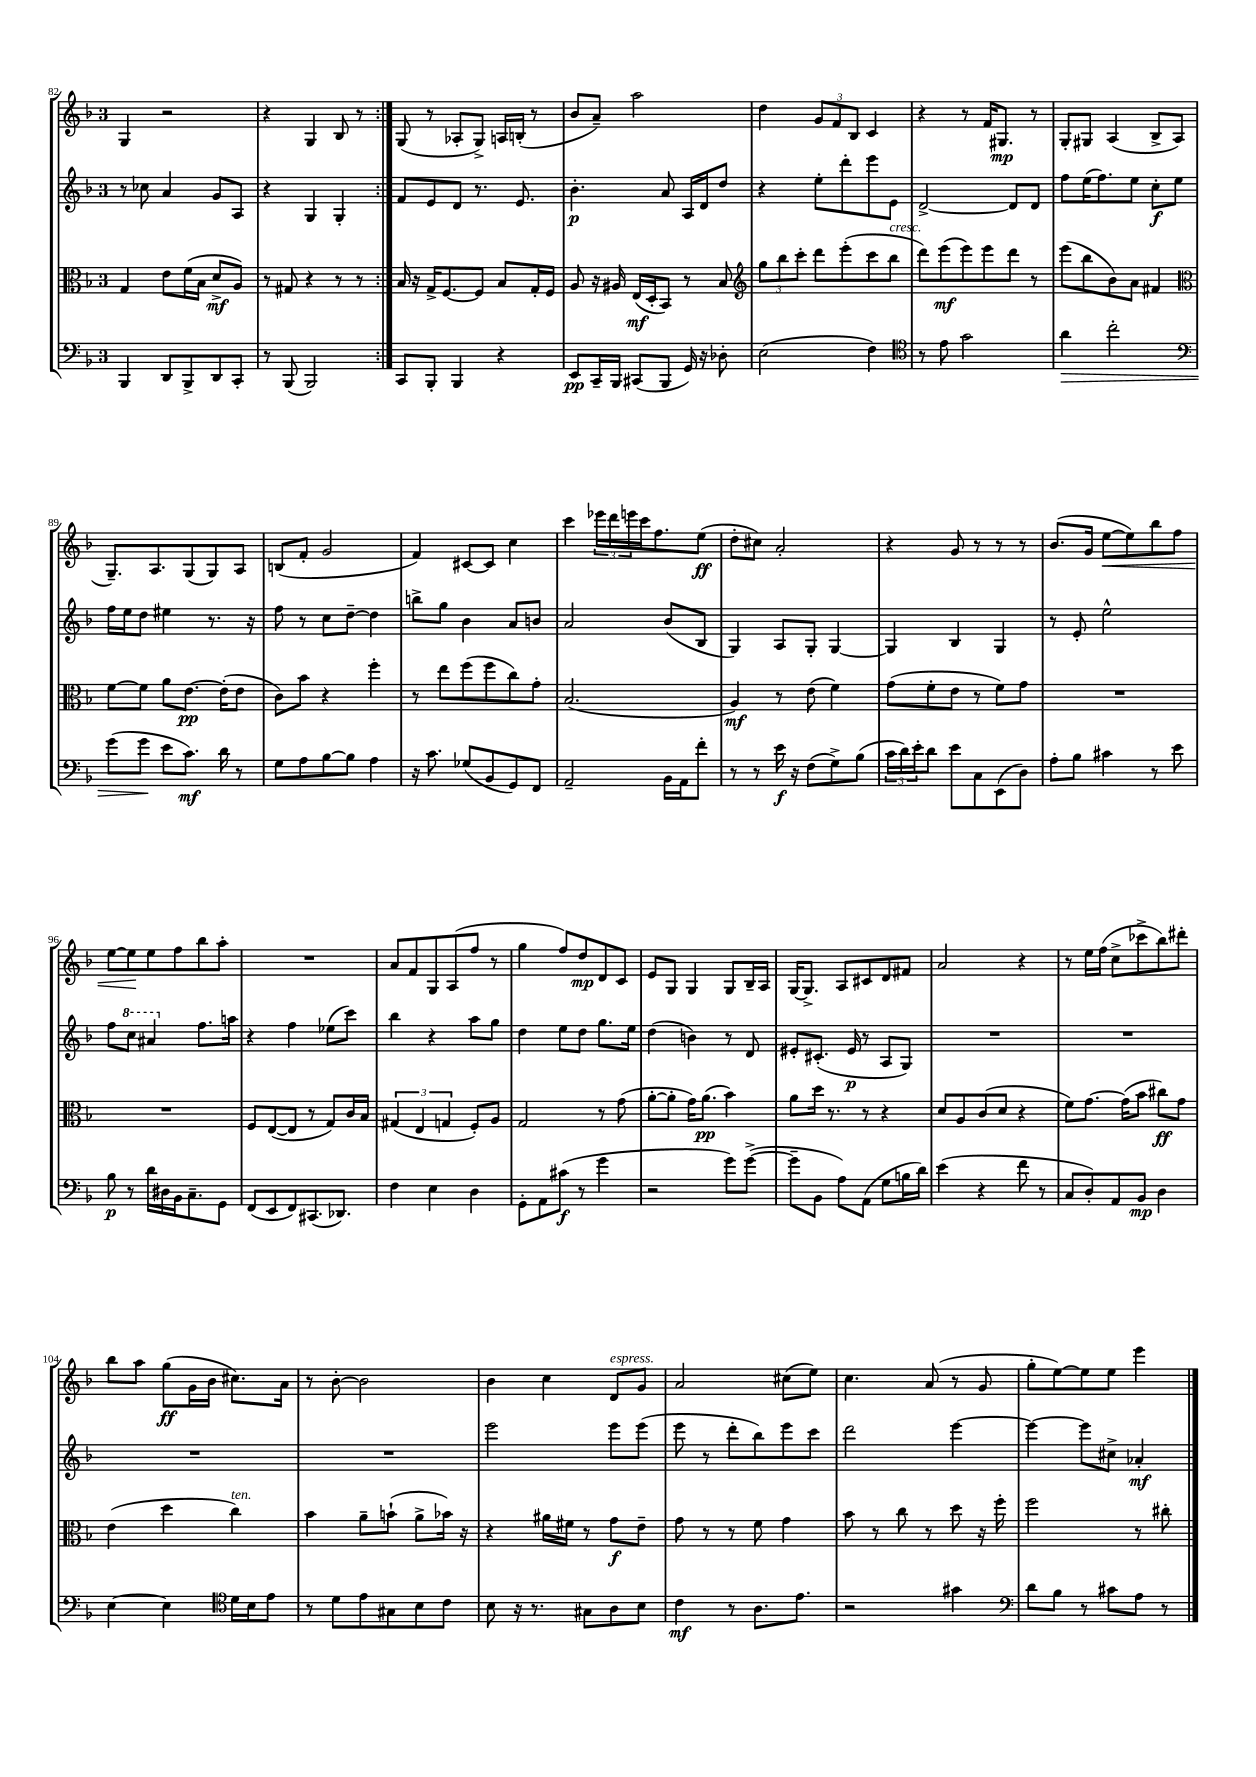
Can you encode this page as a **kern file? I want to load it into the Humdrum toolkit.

**kern	**kern	**kern	**kern
*staff4	*staff3	*staff2	*staff1
*clefF4	*clefC3	*clefG2	*clefG2
*k[b-]	*k[b-]	*k[b-]	*k[b-]
*M3/4	*M3/4	*M3/4	*M3/4
4BBB-/	4G/	8r	4G/
.	.	8cc-\	.
8DD/L	8e\L	4a/	2r
8BBB-^/	(16f\L	.	.
.	16B-\JJ	.	.
8DD/	8d^/L	8g/L	.
8CC'/J	8A/J)	8A/J	.
=	=	=	=
8r	8r	4r	4r
(8BBB-/	8G#/	.	.
2BBB-/)	4r	4G/	4G/
.	8r	4G'/	8B-/
.	8r	.	8r
=:|!	=:|!	=:|!	=:|!
8CC/L	16B-/	8f/L	(8G/
.	16r	.	.
8BBB-'/J	16G^/LK	8e/	8r
.	[8.F/	.	.
4BBB-/	.	8d/J	8A-'/L
.	8F/]J	8.r	8G^/J)
4r	8B-/L	.	16A/LL
.	.	8.e/	(16B'/JJ
.	16G'/L	.	8r
.	16F/JJ	.	.
=	=	=	=
8EE/L	8A/	4.b-'\	8b-/L
16CC~/L	16r	.	8a~/J)
16BBB-/JJ	16A#/	.	.
(8CC#/L	(16E/LL	.	2aa\
.	16D'/J	.	.
8BBB-/J	8BB-/J)	8a/	.
16GG/)	8r	16A/LL	.
16r	.	16d/J	.
8D-'\	8B-/	8dd/J	.
=	=	=	=
*	*clefG2	*	*
(2E\	12gg\L	4r	4dd\
.	12bb-\	.	.
.	12ccc'\J	.	.
.	8ddd\L	8ee'\L	12g/L
.	.	.	12f/
.	(8eee'\	8ddd'\	.
.	.	.	12B-/J
4F\)	8ccc\	8eee\	4c/
.	8bb-\J	8e\J	.
=	=	=	=
*clefC4	*	*	*
8r	8ddd\L)	[2d^/	4r
8e\	(8eee\	.	.
2g\	8eee\)	.	8r
.	8eee\	.	16f/LK
.	.	.	8.G#/J
.	8ddd\J	8d/]L	.
.	8r	8d/J	8r
=	=	=	=
4a\	(8eee\L	8ff\L	8G'/L
.	8bb-\	(16ee\K	8G#/J
.	.	8.ff\)	.
2cc'\	8b-\)	.	(4A/
.	8a\J	8ee\J	.
.	4f#/	8cc'\L	8B-^/L
.	.	8ee\J	8A/J
=	=	=	=
*clefF4	*clefC3	*	*
(8g\L	[8f\L	16ff\LL	8.G~/L)
.	.	16ee\J	.
8g\J	8f\]J	8dd\J	.
.	.	.	8.A/
8e\L	8a\L	4ee#\	.
8.c\J)	[8.e\J	.	(8G/
.	.	8.r	8G/)
16d\	(16e'\]LK	.	.
8r	8e\J	.	8A/J
.	.	16r	.
=	=	=	=
8G\L	8c\L)	8ff\	(8B/L
8A\	8b-\J	8r	8f'/J
[8B-\	4r	8cc\L	2g/
8B-\]J	.	[8dd~\J	.
4A\	4ff'\	4dd\]	.
=	=	=	=
16r	8r	8bb^\L	4f/)
8.c\	.	.	.
.	8ee\L	8gg\J	.
(8G-/L	(8ff\	4b-\	[8c#/L
8BB-/	8ff\	.	8c#/]J
8GG/)	8cc\)	8a/L	4cc\
8FF/J	8g'\J	8b/J	.
=	=	=	=
2AA~/	(2.B-/	2a/	4ccc\
.	.	.	24eee-\LL
.	.	.	24ddd\
.	.	.	24eee\
.	.	.	16ccc\J
.	.	.	8.ff\
16BB-\LL	.	(8b-/L	.
16AA\J	.	.	.
8f'\J	.	8B-/J	(8ee\J
=	=	=	=
8r	4A/)	4G/)	8dd'\L
8r	.	.	8cc#\J)
16e\	8r	8A/L	2a'/
16r	.	.	.
(8F\L	(8e\	8G'/J	.
8G^\)	4f\)	[4G/	.
(8B-\J	.	.	.
=	=	=	=
24c\LL	(8g\L	4G/]	4r
24d\)	.	.	.
24e'\J	.	.	.
8d\J	8f'\	.	.
8e\L	8e\J	4B-/	8g/
8C\	8r	.	8r
(8EE\	8f\L)	4G/	8r
8D\J)	8g\J	.	8r
=	=	=	=
8A'\L	2.r	8r	(8.b-/L
8B-\J	.	8e'/	.
.	.	.	16g/Jk
4c#\	.	2ee^^\	[8ee\L
.	.	.	8ee\])
8r	.	.	8bb-\
8e\	.	.	8ff\J
=	=	=	=
8B-\	2.r	8ff\L	[8ee\L
8r	.	8ccc\J	8ee\]
16d\LL	.	4aa#/	8ee\
16D#\	.	.	.
16BB-\J	.	.	8ff\
8.C~\	.	.	.
.	.	8.ff\L	8bb-\
8GG\J	.	.	8aa'\J
.	.	16aa\Jk	.
=	=	=	=
(8FF/L	8F/L	4r	2.r
8EE/	([8E/	.	.
8FF/)	8E/]J	4ff\	.
(8.CC#/	8r	.	.
.	8G/L)	(8ee-\L	.
8.DD-/J)	.	.	.
.	16c/L	8ccc\J)	.
.	16B-/JJ	.	.
=	=	=	=
4F\	(6G#/	4bb-\	8a/L
.	.	.	8f/
.	6E/	.	.
4E\	.	4r	8G/
.	6G/	.	.
.	.	.	(8A/
4D\	8F'/L)	8aa\L	8ff/J
.	8A/J	8gg\J	8r
=	=	=	=
8GG'\L	2G/	4dd\	4gg\
8AA\	.	.	.
(8c#\J	.	8ee\L	8ff/L)
8r	.	8dd\J	8dd/
4g\	8r	8.gg\L	8d/
.	(8g\	.	8c/J
.	.	16ee\Jk	.
=	=	=	=
2r	[8a'\L	(4dd\	8e/L
.	8a'\]J	.	8G/J
.	16g\LK)	4b\)	4G/
.	(8.a\J	.	.
8g\L)	4b-\)	8r	8G/L
([8g^\J	.	8d/	16B-~/L
.	.	.	16A/JJ
=	=	=	=
8g~\]L	8a\L	8e#'/L	[16G/LK
.	.	.	8.G^/]J
8BB-\J	16dd\Jk	(8.c#'/J	.
.	8.r	.	.
8A\L)	.	.	8A/L
.	.	16e#/	.
(8AA\J	8r	8r	8c#/
8G\L	4r	8A/L	8d/
16B\L	.	8G/J)	8f#/J
16d\JJ)	.	.	.
=	=	=	=
(4e\	8d/L	2.r	2a/
.	8A/	.	.
4r	(8c/	.	.
.	8d/J	.	.
8f\	4r	.	4r
8r	.	.	.
=	=	=	=
8C/L	8f\L)	2.r	8r
8D'/)	[8.g\J	.	16ee\LL
.	.	.	(16ff\JJ
8AA/	.	.	8cc^\L
.	(16g\]LK	.	.
8BB-/J	8b-\J	.	8ccc-^\
4D\	8cc#\L)	.	8bb-\)
.	8g\J	.	8ddd#'\J
=	=	=	=
[4E\	(4e\	2.r	8bb-\L
.	.	.	8aa\J
4E\]	4dd\	.	(8gg\L
.	.	.	16g\L
.	.	.	16b-\JJ
*clefC4	*	*	*
16d\LL	4cc\)	.	8.cc#\L)
16B-\J	.	.	.
8e\J	.	.	.
.	.	.	16a\Jk
=	=	=	=
8r	4b-\	2.r	8r
8d\L	.	.	[8b-'\
8e\	8a~\L	.	2b-\]
8G#\	(8b`\J	.	.
8B-\	8a^\L	.	.
8c\J	16b-\Jk)	.	.
.	16r	.	.
=	=	=	=
8B-\	4r	2eee\	4b-\
16r	.	.	.
8.r	.	.	.
.	16a#\LL	.	4cc\
.	16f#\JJ	.	.
8G#\L	8r	.	.
8A\	8g\L	8eee\L	8d/L
8B-\J	8e~\J	(8eee\J	8g/J
=	=	=	=
4c\	8g\	8eee\	2a/
.	8r	8r	.
8r	8r	8ddd'\L	.
8.A\L	8f\	8bb-\)	.
.	4g\	8eee\	(8cc#\L
8.e\J	.	.	.
.	.	8ccc\J	8ee\J)
=	=	=	=
2r	8b-\	2ddd\	4.cc\
.	8r	.	.
.	8cc\	.	.
.	8r	.	(8a/
4g#\	8dd\	[4eee\	8r
.	16r	.	8g/
.	16ff'\	.	.
=	=	=	=
*clefF4	*	*	*
8d\L	2ff\	4eee\_	8gg'\L
8B-\J	.	.	[8ee\)
8r	.	8eee\]L	8ee\]
8c#\L	.	8cc#^\J	8ee\J
8A\J	8r	4a-'/	4eee\
8r	8cc#'\	.	.
==	==	==	==
*-	*-	*-	*-
